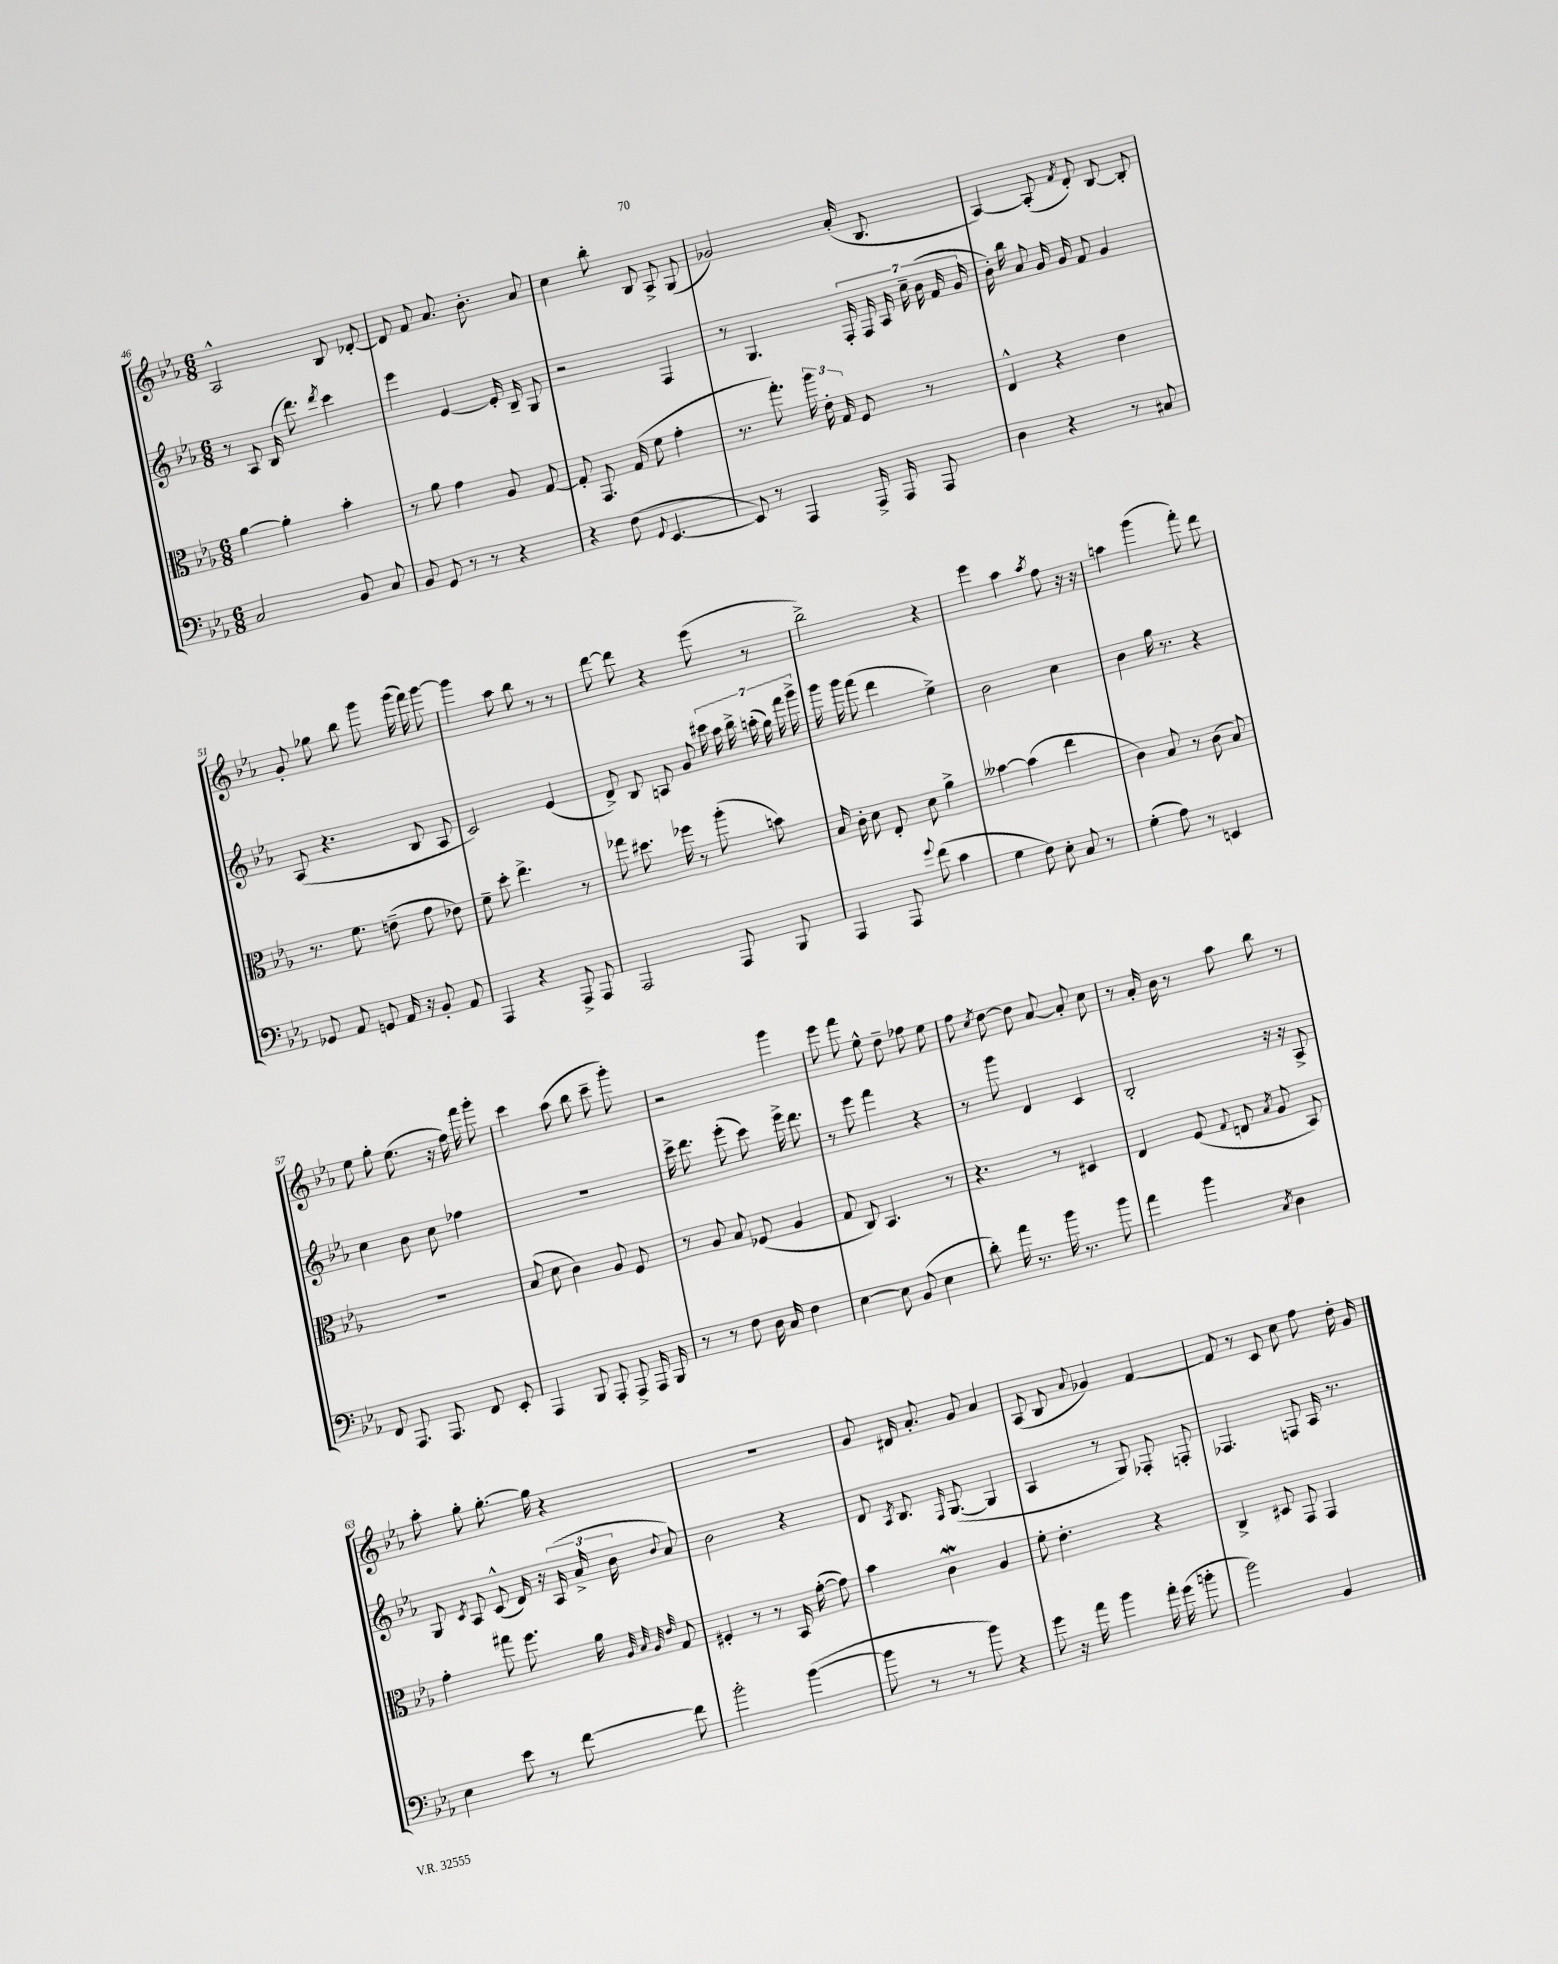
<<
\new StaffGroup <<
\new Staff = "s0" {
    \clef treble \key ees \major \numericTimeSignature \time 6/8
    \autoBeamOff aes2-^ bes8 des'8~-. |
    des'8 f'8 aes'8. bes'8.-. aes'8 |
    c''4 bes''8-. bes8 aes8-> g8( |
    ges'2) aes'16-.( bes8. |
    aes4~) aes8-.( \acciaccatura { f'8 } d'8-.) bes8~ bes8-. |
    g'8-. ges''8 bes''8 g'''8 g'''16( f'''16) g'''8~ |
    g'''4 aes''8 bes''8 r8 r8 |
    d'''8~ d'''8 r4 ees'''8( r8 |
    bes''2->) r4 |
    ees'''4 aes''4 \acciaccatura { aes''8 } f''8 r16 r16 |
    a''4 g'''4( f'''8-.) d'''8 |
    ees''8 g''8-. ees''8.( r16 f''16) f'''16 g'''8-. |
    c'''4 aes''8( bes''8 c'''8-- g'''8-.) |
    r2 g'''4 |
    ees'''8 f'''8 ees''8-^ d''8-- fes''8 ees''8 |
    f''8 \acciaccatura { c''8 } d''8~ d''8 aes'8~ aes'8-. c''8 |
    r8 aes'16-. bes'16 r8 aes''8 bes''8 r8 |
    aes''8-. g''8-. g''8.~-. g''16 r4 |
    r2. |
    g'8 dis'16 aes'8.-. g'8 aes'4 |
    aes8( bes8 \appoggiatura { aes'8 } ges'4) f'4~ |
    f'8 r8 c'8 c''8 f''8 d''16-. g'16 \bar "|." |
}
\new Staff = "s1" {
    \clef treble \key ees \major \numericTimeSignature \time 6/8
    \autoBeamOff r8 aes8 bes16( d'''8.) \acciaccatura { d'''8 } c'''4 |
    ees'''4 ees'4~ ees'16-. bes16-- g8 |
    r2 f4 |
    r8 g4. \tuplet 7/4 { f16-. f16 aes16 c''16-- bes'16( f'16 g'16 } |
    bes'16-.) bes''16 aes'8 g'16 g'16 f'8 g'4 |
    aes8( r4. bes8 aes8 |
    c'2) ees'4( |
    d'8->) bes8 a8 g'8 \tuplet 7/4 { cis'''16 aes''16 bes''16-> a''16-.( g''16) f'''16 g'''16-> } |
    g'''16 g'''16 f'''8( d'''4 ees''4->) |
    bes'2 c''4 |
    bes'4 g''16 r8. r4 |
    c''4 bes'8 c''8 fes''4 |
    R2. |
    c'''16-> d'''8. ees'''8-.( c'''8) ees'''16-> d'''8. |
    r8 ees'''8 f'''4 r4 |
    r8 g'''8 d'4 c'4 |
    bes2-. r16 r16 aes8-> |
    g8 \acciaccatura { c'8 } aes8 c'8-^( d'16) r16 \tuplet 3/2 { aes16( aes'16-> bes'16 } \appoggiatura { bes'8 } aes'8) |
    bes'2 r4 |
    d'8 \acciaccatura { aes8 } bes8. \grace { f16 } g8.~( g4 |
    aes4 r8 g8) fes8-. f8-. |
    fes4. f8 aes16 r8. \bar "|." |
}
\new Staff = "s2" {
    \clef alto \key ees \major \numericTimeSignature \time 6/8
    \autoBeamOff aes'4~ aes'4-. bes'4-. |
    r8 aes'8 g'4 aes8 g8~ |
    g8-. g,8. g16( f'8 g'4-. |
    r8. g''8.-.) \tuplet 3/2 { aes''16 ees'16-. g16 } f8 r8 |
    ees4-^ r4 ees'4 |
    r8. f'8. e'8--( g'8 ees'8) |
    f'8-- d''8-. ees''4.-> r8 |
    ges''8 dis''8. fes''16 r8 aes''8-.( b'8) |
    bes16 c'16-. d'8 ees8-. d'8 aes'4-> |
    beses'4~ beses'4( ees''4 |
    c'4) bes8 r8 c'8( bes8) |
    R2. |
    bes8( d'8 c'4) aes8 f8 |
    r8 aes8 bes8 fes8( aes4 |
    g8 c8) bes,4. r8 |
    r4. r8 dis4 |
    ees4 f8( \appoggiatura { g8 } e8 \acciaccatura { bes8 } aes8 bes,8) |
    g'4-. gis''8 f''8. aes'16 \grace { aes32 bes32 aes32 ees'32 } g8 |
    fis4-. r8 r8 bes,16 g'16~-.( g'8) |
    bes'4 c'4\mordent aes4 |
    f'8-. ees'4.-. r4 |
    c4-> dis8 g,8 g,4 \bar "|." |
}
\new Staff = "s3" {
    \clef bass \key ees \major \numericTimeSignature \time 6/8
    \autoBeamOff c2 bes,8 c8 |
    bes,8 g,8 r8 r8 r4 |
    r4 f8( \appoggiatura { g,8 } ees,4.~ |
    ees,8) r8 aes,,4 aes,,16-> aes,,16 aes,,8 |
    d4 r4 r8 cis8 |
    ges,8 aes,8 g,8 aes,16 r16 bes,8-. aes,8 |
    aes,,4 r4 aes,,8-> aes,,8 |
    aes,,2 aes,,8 bes,,8 |
    aes,,4 aes,,8 \appoggiatura { g'8 } f'8( c'4 |
    g4 f8) ees8-. c8 r8 |
    g4-.( aes8) r8 e,4 |
    f,8 aes,,8. aes,,8. f,8 ees,8-. |
    aes,,4 bes,,8 aes,,8-. aes,,8-> aes,,16 bes,,16 |
    r8 r8 f8 d16 c16 f4 |
    ees4~ ees8 bes,8( ees4 |
    d'8-.) aes'16 r8. bes'16 r8. bes'8 |
    aes'4 bes'4 \acciaccatura { c8 } d4 |
    ees4 ees'8 r8 f'8~ f'8 |
    bes'2-. bes'4~( |
    bes'8 r8 r8 bes'8) r4 |
    g'8 r16 aes'16 bes'4 aes'16-. g'16( b'8-. |
    bes'2) bes,4 \bar "|." |
}
>>
>>
\layout { \context { \Score currentBarNumber = #46 } }
